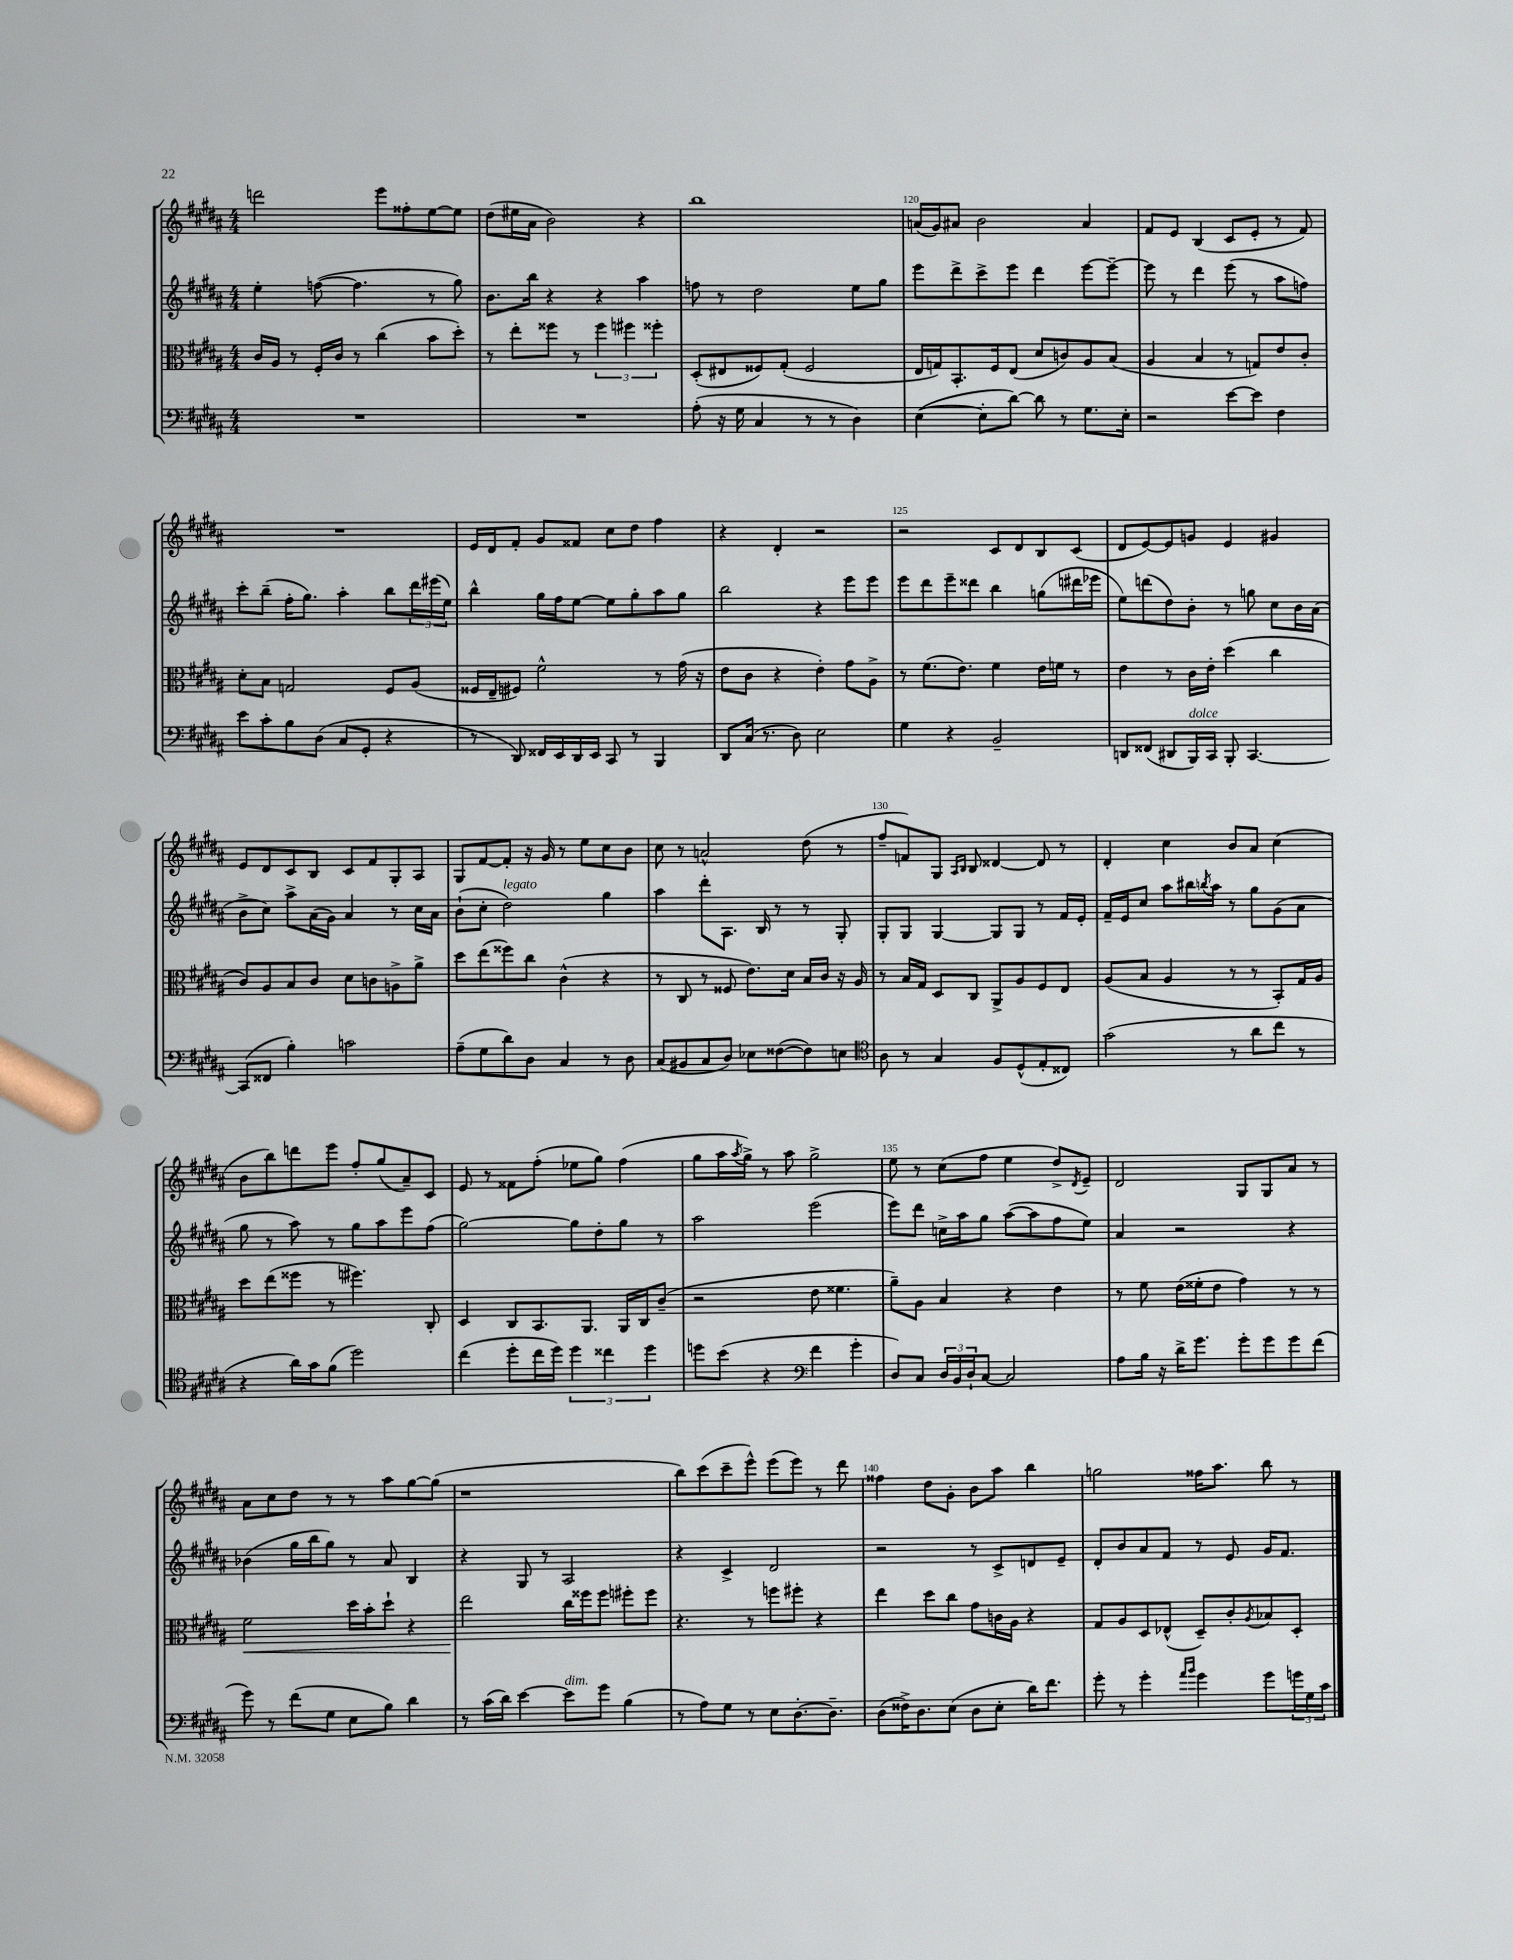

**kern	**kern	**dynam	**kern	**kern
*part4	*part3	*part3	*part2	*part1
*staff4	*staff3	*staff3	*staff2	*staff1
*clefF4	*clefC3	*	*clefG2	*clefG2
*k[f#c#g#d#a#]	*k[f#c#g#d#a#]	*	*k[f#c#g#d#a#]	*k[f#c#g#d#a#]
*M4/4	*M4/4	*	*M4/4	*M4/4
=117	=117	=117	=117	=117
1r	16c#/LL	.	4ee'\	2dddn\
.	16A#/JJ	.	.	.
.	8r	.	.	.
.	16F#'/LL	.	([8ffn\	.
.	16c#/JJ	.	.	.
.	8r	.	4.ff\]	.
.	(4cc#\	.	.	8eee\L
.	.	.	.	8ff##X'\
.	8b\L	.	8r	[8ee\
.	8dd#'\J)	.	8gg#\)	8ee\J]
=118	=118	=118	=118	=118
1r	8r	.	8.b\L	(8dd#\L
.	8ee'\L	.	.	16ee#X\L
.	.	.	16bb\Jk	16a#\JJ
.	8ff##X\J	.	4r	2b\)
.	8r	.	.	.
.	6ff##\	.	4r	.
.	6ff#X\	.	.	.
.	.	.	4aa#\	4r
.	6ff##X'\	.	.	.
=119	=119	=119	=119	=119
(8A#'\	(8D#'/L	.	8ffn\	1bb
16r	8E#X/	.	8r	.
16G#\	.	.	.	.
4C#/	8F##X/)	.	2dd#\	.
.	(8G#'/J	.	.	.
8r	2F##/	.	.	.
8r	.	.	.	.
4D#\)	.	.	8ee\L	.
.	.	.	8gg#\J	.
=120	=120	=120	=120	=120
([4E\	16E/LL	.	8eee\L	(16an/LL
.	16Gn/J)	.	.	16g#/J)
.	8.BB'/	.	8ddd#^\	8a#X/J
8E'\L]	.	.	8ccc#^\	2b\
.	16F#/k	.	.	.
[8d#\J)	(8E/J	.	8eee\J	.
8d#\]	8d#/L	.	4ddd#\	.
8r	8cn/)	.	.	.
8.G#\L	8A#/	.	[8eee\L	4a#/
.	(8B/J	.	8eee~\J_	.
16E'\Jk	.	.	.	.
=121	=121	=121	=121	=121
2r	4A#/	.	8eee\]	8f#/L
.	.	.	8r	8e/J
.	4B/	.	4ddd#\	(4B/
[8e\L	8r	.	(8eee\	8c#/L
8e\J]	8Gn/L)	.	8r	8e'/J
4F#\	8e/	.	8aa#\L	8r
.	8c#'/J	.	8ffn\J)	8f#/)
!!LO:LB:g=z
=122	=122	=122	=122	=122
8e\L	8d#'\L	.	8ccc#'\L	1r
8c#'\	8B\J	.	(8bb~\J	.
8B\	2Gn/	.	16ff#'\KL	.
.	.	.	8.gg#\J)	.
(8D#\J	.	.	.	.
8C#/L	.	.	4aa#'\	.
8GG#'/J	.	.	.	.
4r	8F#/L	.	8bb\L	.
.	(8A#/J	.	24ddd#\L	.
.	.	.	(24eee#X\	.
.	.	.	24ee\JJ)	.
=123	=123	=123	=123	=123
8r	16F##X/LL	.	4bb^^\	16e/LL
.	16E~/J	.	.	16d#/J
8DD#/)	8F#X/J)	.	.	8f#'/J
16FF##X/LL	2f#^^\	.	16gg#\LL	8g#/L
16EE/	.	.	16ff#\J	.
16DD#/	.	.	[8ee\J	8f##X/J
16EE/JJ	.	.	.	.
8CC#/	.	.	8ee\L]	8cc#\L
8r	.	.	8gg#'\	8dd#\J
4BBB/	8r	.	8aa#\	4ff#\
.	(16g#\	.	8gg#\J	.
.	16r	.	.	.
=124	=124	=124	=124	=124
8DD#/L	8e\L	.	2bb\	4r
(16C#/Jk	8c#\J	.	.	.
8.r	.	.	.	.
.	4r	.	.	4d#'/
8D#\)	.	.	.	.
2E\	4e'\)	.	4r	2r
.	8g#\L	.	8eee\L	.
.	8A#^\J	.	8eee\J	.
=125	=125	=125	=125	=125
4G#\	8r	.	8eee\L	2r
.	(8.f#\L	.	8ddd#\	.
4r	.	.	8eee~\	.
.	8.e\J)	.	.	.
.	.	.	8ddd##X\J	.
2BB~/	4f#\	.	4bb\	8c#/L
.	.	.	.	8d#/
.	16e\LL	.	(8ggn\L	8B/
.	16fn\JJ	.	.	.
.	8r	.	16ddd#X\L	(8c#/J
.	.	.	16eee-X\JJ	.
=126	=126	=126	=126	=126
8DDn/L	4e\	.	8ee\L)	8d#/L
(8FF##X/J	.	.	(8dddn\	[8e/)
8DD#X/L	8r	.	8dd#\)	8e/]
!LO:TX:a:i:t=dolce	!	!	!	!
16BBB/L)	16c#\LL	.	8b'\J	8gn/J
16CC#/JJ	16e'\JJ	.	.	.
8BBB'/	(4dd#\	.	8r	4e/
[4.CC#/	.	.	8ggn\	.
.	4cc#\	.	8cc#\L	4g#X/
.	.	.	16b\L	.
.	.	.	(16a#\JJ	.
!!LO:LB:g=z
=127	=127	=127	=127	=127
(8CC#/L]	8c#/L)	.	8b^\L	8e/L
8FF##X/J	8A#/	.	8cc#\J)	8d#/
4B'\)	8B/	.	8aa#^\L	8c#/
.	8c#/J	.	(16a#\L	8B/J
.	.	.	16g#\JJ)	.
2cn\	8d#\L	.	4a#/	8c#/L
.	8cn\	.	.	8f#/
.	8An^\	.	8r	8G#'/
.	8a#^\J	.	16cc#\LL	8A#/J
.	.	.	16a#\JJ	.
=128	=128	=128	=128	=128
(8A#~\L	8dd#\L	.	(8b`\L	8G#/L
8G#\	(8ee\	.	8cc#'\J	[8f#/
!	!	!	!LO:TX:a:i:t=legato	!
8d#\)	8ff##X\)	.	2dd#\)	8f#'/J]
8D#\J	8cc#\J	.	.	16r
.	.	.	.	16g#/
4C#/	(4c#^^\	.	.	8r
.	.	.	.	8ee\L
8r	4r	.	4gg#\	8cc#\
8D#\	.	.	.	8b\J
=129	=129	=129	=129	=129
(8C#/L	8r	.	4aa#\	8cc#\
8BB#X/	8C#/	.	.	8r
8C#/	8r	.	8ddd#'\L	2an^^/
8D#/J)	8F##X/	.	8.A#\J	.
8E-X\L	8.e\L)	.	.	.
.	.	.	16B/	.
([8F##X\	.	.	8r	.
.	16d#\Jk	.	.	.
8F##\])	16B/LL	.	8r	(8dd#\
.	16c#/JJ	.	.	.
8En\J	16r	.	8G#'/	8r
.	16A#/	.	.	.
=130	=130	=130	=130	=130
*clefC4	*	*	*	*
8A#\	8r	.	8G#'/L	8ff#~/L
8r	16B/LL	.	8G#/J	8fn/)
.	16G#/JJ	.	.	.
4G#/	8D#/L	.	[4G#/	8G#/J
.	.	.	.	16qqA#/LL
.	.	.	.	16qqB/JJ
.	8C#/J	.	.	8B/
8F#/L	8AA#^/L	.	8G#/L]	[4d##X/
(8D#^^/	8A#/	.	8G#/J	.
8E'/	8F#/	.	8r	8d##/]
8C##X/J)	8E/J	.	16f#/LL	8r
.	.	.	16e'/JJ	.
=131	=131	=131	=131	=131
(2g#\	(8A#/L	.	16f#~/LL	4d#'/
.	.	.	16e/J	.
.	8B/J	.	8cc#/J	.
.	4A#/	.	8aa#\L	4cc#\
.	.	.	16bb#X\L	.
.	.	.	8qbbn/	.
.	.	.	16aa#\JJ	.
8r	8r	.	8r	8b/L
8a#\L	8r	.	8gg#\L	8a#/J
8cc#\J	8BB'/L)	.	(8g#\	(4cc#\
8r	16G#/L	.	8a#\J	.
.	16A#/JJ	.	.	.
!!LO:LB:g=z
=132	=132	=132	=132	=132
4r	8dd#\L	.	8gg#\	8b\L
.	(8ee\	.	8r	8bb\)
16a#\LL)	8ff##X\J	.	8aa#\)	8dddn\
16g#\J	.	.	.	.
(8f#\J	8r	.	8r	8eee\J
2dd#\)	4.ff#X\)	.	8gg#\L	8ff#'/L
.	.	.	8aa#\	(8gg#/
.	.	.	8eee\	8a#~/)
.	8C#'/	.	(8ff#\J	8c#/J
=133	=133	=133	=133	=133
(4cc#\	4D#/	.	[2gg#\)	8e/
.	.	.	.	8r
8dd#'\L	8C#/L	.	.	8f##X\L
16cc#\L	8.BB/	.	.	(8ff#'\J
16dd#\JJ)	.	.	.	.
6dd#\	.	.	8gg#\L]	8ee-X\L
.	8.AA#/J	.	.	.
.	.	.	8dd#'\	8gg#\J)
6cc##X\	.	.	.	.
.	16AA#/LL	.	8gg#\J	(4ff#\
.	16C#/J	.	.	.
6dd#\	.	.	.	.
.	(8c#~/J	.	8r	.
=134	=134	=134	=134	=134
8ddn\L	2r	.	2aa#\	8gg#\L
(8b\J	.	.	.	16aa#\L
.	.	.	.	8qaa#/
.	.	.	.	16gg#^\JJ)
4r	.	.	.	8r
.	.	.	.	8aa#\
*clefF4	*	*	*	*
4f#\	8e\	.	(2eee\	2gg#^\
.	4.f##X\	.	.	.
4g#'\	.	.	.	.
=135	=135	=135	=135	=135
8D#/L)	8a#~\L)	.	8eee\L)	8ee\
8C#/J	8A#\J	.	8ddd#\J	8r
24D#/LL	4B/	.	16ccn^\LL	(8cc#\L
24BB/	.	.	.	.
.	.	.	16aa#\J	.
24D#`/J	.	.	.	.
[8C#/J	.	.	8gg#\J	8ff#\J
2C#/]	4r	.	([8aa#\L	4ee\
.	.	.	8aa#\]	.
.	4e\	.	8ff#\	8dd#^/L)
.	.	.	.	8qd#/
.	.	.	8ee\J)	8e~/J
=136	=136	=136	=136	=136
8A#\L	8r	.	4a#/	2d#/
16B\Jk	8f#\	.	.	.
16r	.	.	.	.
16d#^\KL	(16e\LL	.	2r	.
8.g#\J	16f##X'\J	.	.	.
.	8e\J	.	.	.
8g#'\L	4g#\)	.	.	8G#/L
8g#\	.	.	.	8G#/
8g#\	8r	.	4r	8a#/J
(8f#\J	8r	.	.	8r
!!LO:LB:g=z
=137	=137	=137	=137	=137
!	!	!LO:HP:b	!	!
8g#\)	2f#\	<	(4b-X\	8a#\L
8r	.	.	.	8cc#\
(8f#\L	.	.	16gg#\LL	8dd#\J
.	.	.	16bb\J	.
8G#\J	.	.	8gg#\J)	8r
8E\L	16dd#\LL	.	8r	8r
.	16b'\J	.	.	.
8B\J)	8dd#`\J	.	8a#/	8aa#\L
4d#\	4r	.	4B/	[8gg#\
.	.	.	.	(8gg#\J]
=138	=138	=138	=138	=138
8r	2ee\	.	4r	1r
(16c#\LL	.	.	.	.
16d#\JJ)	.	.	.	.
[4e\	.	.	8G#/	.
.	.	.	8r	.
!LO:TX:a:i:t=dim.	!	!	!	!
8e\L]	16cc#\LL	[	2A#/	.
.	16ff##X\J	.	.	.
8g#\J	8ff##\J	.	.	.
(4B\	8ff#X'\L	.	.	.
.	8ff#\J	.	.	.
=139	=139	=139	=139	=139
8r	4.r	.	4r	8bb\L)
8A#\L)	.	.	.	(8ccc#\
8G#\J	.	.	4c#^/	8ccc#~\
8r	8r	.	.	8eee^^\J)
8E\L	8ffn\L	.	2d#/	(8eee\L
[8.D#'\	8ff#X'\J	.	.	8eee\J)
.	4r	.	.	8r
8.D#~\J]	.	.	.	.
.	.	.	.	8ddd#\
=140	=140	=140	=140	=140
(8D#\L	4ee\	.	2r	4ff##X\
16F##X^\K)	.	.	.	.
8.D#\	.	.	.	.
.	8dd#\L	.	.	8dd#\L
(8E\J	8cc#\J	.	.	8g#'\J
8D#\L	8g#\L	.	8r	8b\L
8E'\J	16cn\L	.	8c#^/L	8aa#\J
.	16A#\JJ	.	.	.
16d#\KL)	4r	.	8dn/	4bb\
8.f#\J	.	.	.	.
.	.	.	8e~/J	.
=141	=141	=141	=141	=141
8g#'\	8G#/L	.	8d#'/L	2ggn\
8r	8A#/	.	8b/	.
4g#'\	8D#/	.	8a#/	.
.	(8E-X^^/J	.	8f#/J	.
16qqa#/LL	.	.	.	.
16qqb/JJ	.	.	.	.
4g#\	8D#~/L)	.	8r	16ff##X\KL
.	.	.	.	8.aa#\J
.	8c#'/	.	8e/	.
.	8qA#/	.	.	.
8g#\L	8B-X/	.	16g#/KL	8bb\
.	.	.	8.f#/J	.
24gn\L	8D#'/J	.	.	8r
24G#\	.	.	.	.
24c#\JJ	.	.	.	.
==	==	==	==	==
*-	*-	*-	*-	*-
